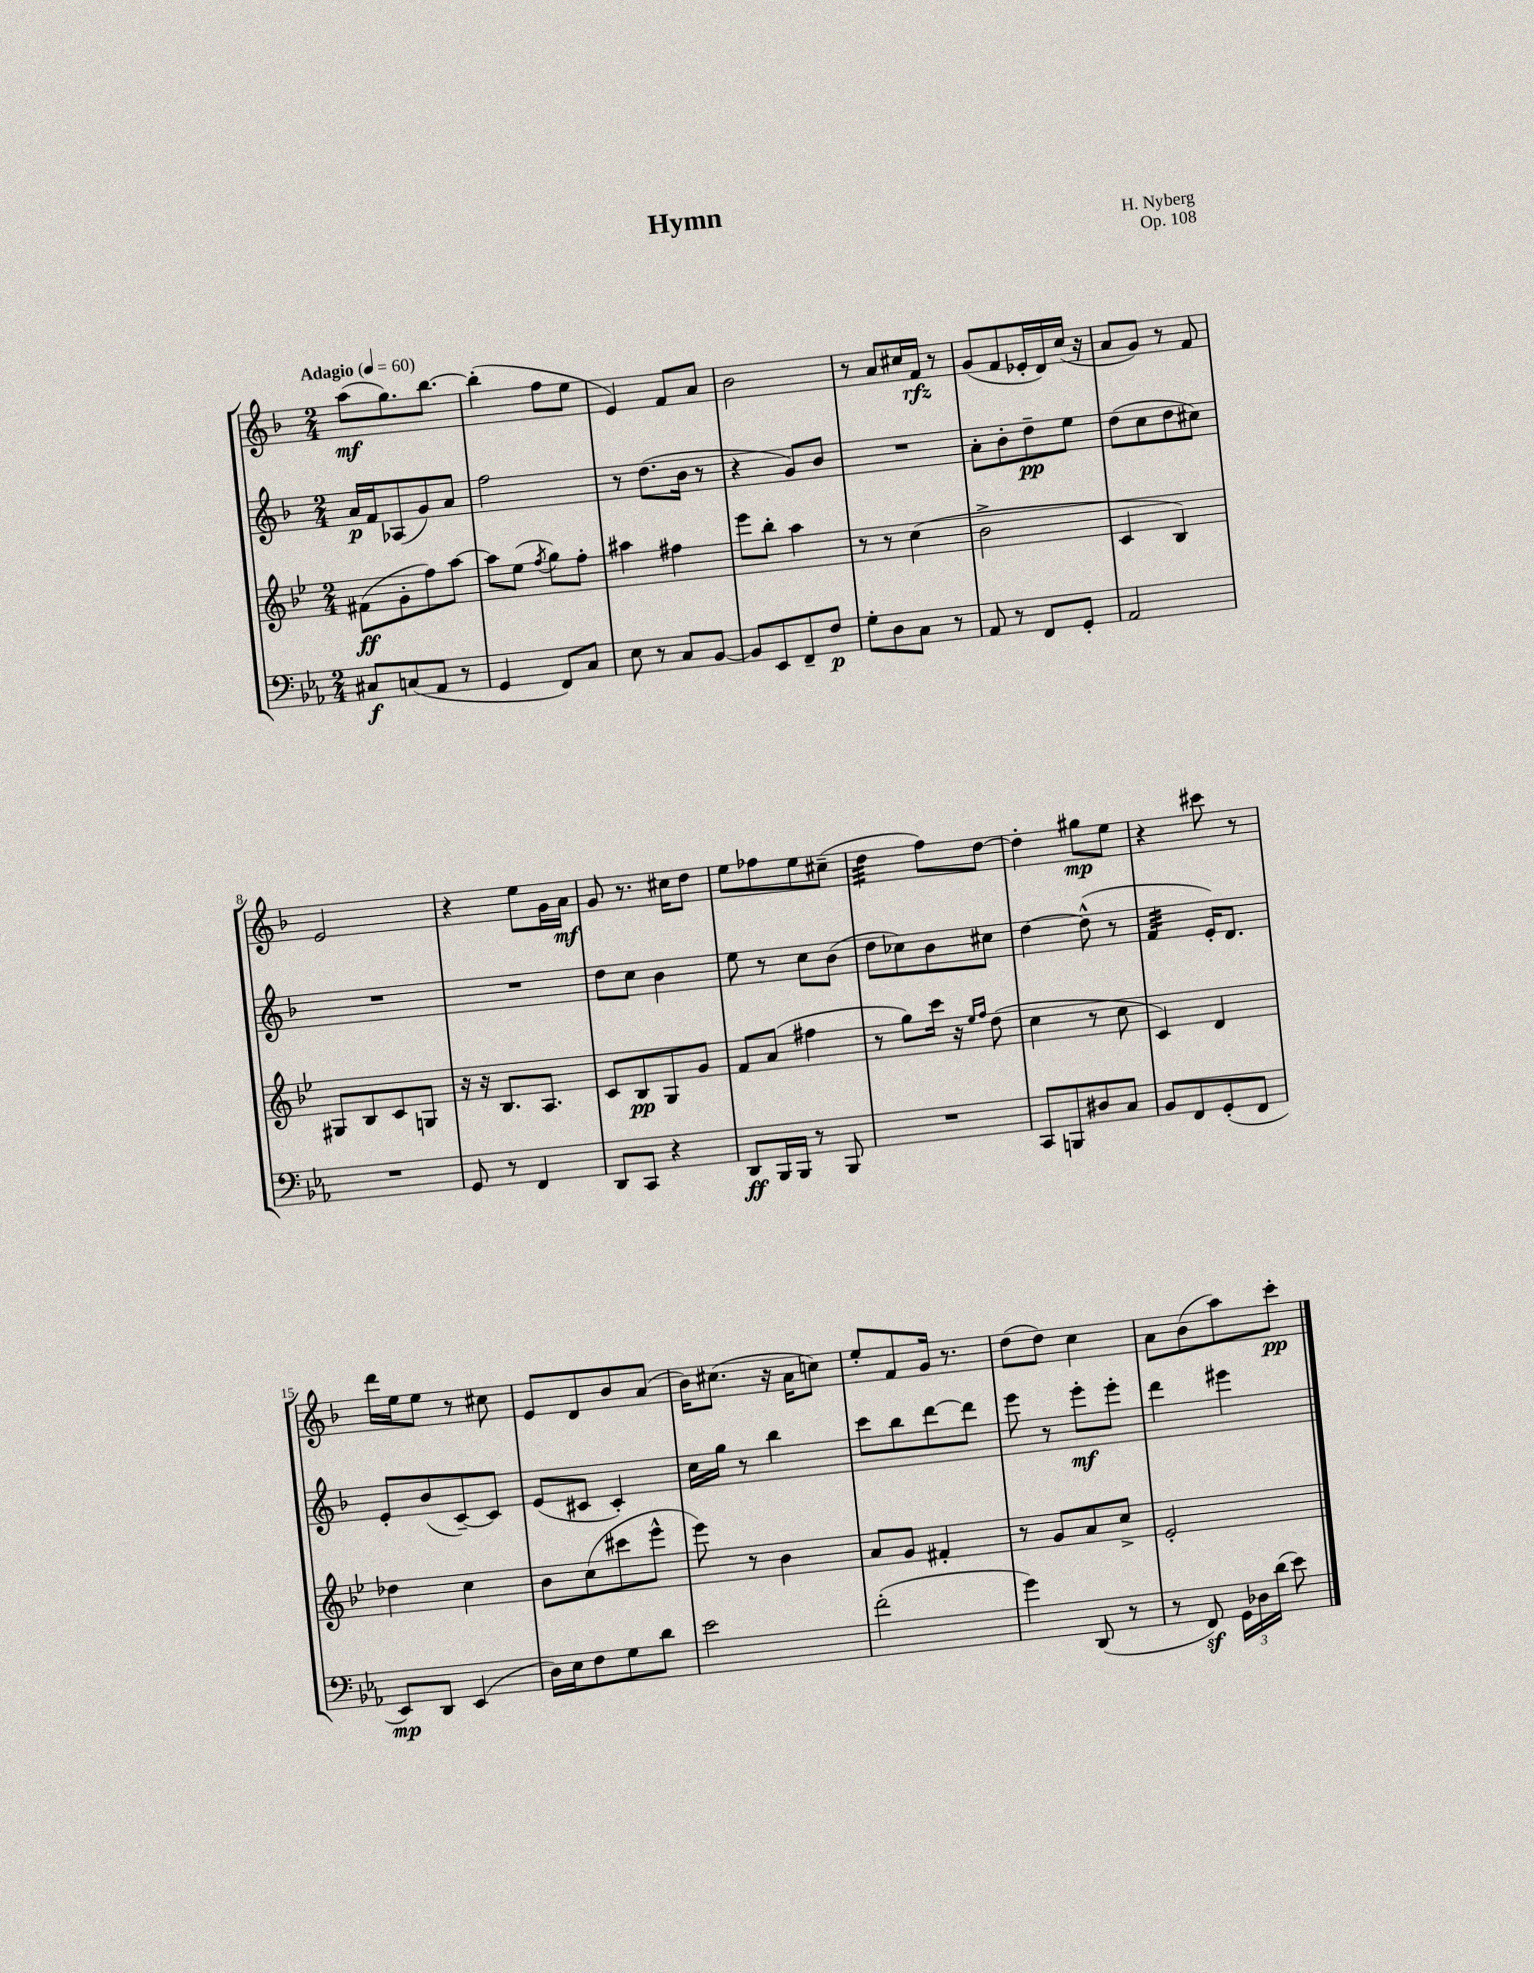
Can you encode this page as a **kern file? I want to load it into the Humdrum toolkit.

**kern	**dynam	**kern	**dynam	**kern	**dynam	**kern	**dynam
*part4	*part4	*part3	*part3	*part2	*part2	*part1	*part1
*staff4	*staff4	*staff3	*staff3	*staff2	*staff2	*staff1	*staff1
*clefF4	*	*clefG2	*	*clefG2	*	*clefG2	*
*k[b-e-a-]	*	*k[b-e-]	*	*k[b-]	*	*k[b-]	*
*M2/4	*	*M2/4	*	*M2/4	*	*M2/4	*
*MM60	*	*MM60	*	*MM60	*	*MM60	*
=1	=1	=1	=1	=1	=1	=1	=1
!	!	!	!	!	!	!LO:TX:a:B:t=Adagio	!
8C#X/L	f	(8f#X\L	ff	16a/LL	p	(8aa\L	mf
.	.	.	.	16f/J	.	.	.
(8Cn/	.	8g'\	.	(8A-X/	.	8.gg\)	.
8AA-/J	.	8ff\)	.	8g/)	.	.	.
.	.	.	.	.	.	[8.bb-\J	.
8r	.	[8aa\J	.	8a/J	.	.	.
=2	=2	=2	=2	=2	=2	=2	=2
4GG/	.	8aa\L]	.	2ff\	.	(4bb-'\]	.
.	.	(8ee-\J	.	.	.	.	.
.	.	8qff/	.	.	.	.	.
8FF/L)	.	8gg\L)	.	.	.	8ff\L	.
8C/J	.	8ff'\J	.	.	.	8ee\J	.
=3	=3	=3	=3	=3	=3	=3	=3
8E-\	.	4aa#X\	.	8r	.	4e/)	.
8r	.	.	.	(8.dd\L	.	.	.
8C/L	.	4ff#X\	.	.	.	8f/L	.
.	.	.	.	16b-\Jk	.	.	.
[8BB-/J	.	.	.	8r	.	8a/J	.
=4	=4	=4	=4	=4	=4	=4	=4
8BB-/L]	.	8eee-\L	.	4r	.	2b-\	.
8EE-/	.	8bb-'\J	.	.	.	.	.
8FF~/	.	4aa\	.	8g/L)	.	.	.
8F/J	p	.	.	8b-/J	.	.	.
=5	=5	=5	=5	=5	=5	=5	=5
8G'\L	.	8r	.	2r	.	8r	.
8D\	.	8r	.	.	.	8a/L	.
8C\J	.	(4cc\	.	.	.	16cc#X/L	.
.	.	.	.	.	.	16f/JJ	rfz
8r	.	.	.	.	.	8r	.
=6	=6	=6	=6	=6	=6	=6	=6
8AA-/	.	2b-^\	.	8a'\L	.	(8g/L	.
8r	.	.	.	8b-'\	.	8f/	.
8FF/L	.	.	.	8dd~\	pp	16e-X'/L	.
.	.	.	.	.	.	16d/)	.
8GG'/J	.	.	.	8ee\J	.	(16cc/JJ	.
.	.	.	.	.	.	16r	.
=7	=7	=7	=7	=7	=7	=7	=7
2AA-/	.	4c/	.	(8dd\L	.	8a/L	.
.	.	.	.	8cc\	.	8g/J)	.
.	.	4B-/)	.	8dd\	.	8r	.
.	.	.	.	8cc#X\J)	.	8f/	.
!!LO:LB:g=z
=8	=8	=8	=8	=8	=8	=8	=8
2r	.	8G#X/L	.	2r	.	2e/	.
.	.	8B-/	.	.	.	.	.
.	.	8c/	.	.	.	.	.
.	.	8Gn/J	.	.	.	.	.
=9	=9	=9	=9	=9	=9	=9	=9
8GG/	.	16r	.	2r	.	4r	.
.	.	16r	.	.	.	.	.
8r	.	8.B-/L	.	.	.	.	.
4FF/	.	.	.	.	.	8ee\L	.
.	.	8.A/J	.	.	.	.	.
.	.	.	.	.	.	16g\L	.
.	.	.	.	.	.	16a\JJ	mf
=10	=10	=10	=10	=10	=10	=10	=10
8DD/L	.	8c/L	.	8dd\L	.	8g/	.
8CC/J	.	8B-/	pp	8cc\J	.	8.r	.
4r	.	8G/	.	4b-\	.	.	.
.	.	.	.	.	.	16cc#X\KL	.
.	.	8g/J	.	.	.	8dd\J	.
=11	=11	=11	=11	=11	=11	=11	=11
8DD/L	ff	8f/L	.	8ee\	.	8ee\L	.
16BBB-/L	.	(8a/J	.	8r	.	8ff-X\	.
16BBB-/JJ	.	.	.	.	.	.	.
8r	.	4ff#X\	.	8cc\L	.	8ee\	.
8BBB-/	.	.	.	(8b-\J	.	(8cc#X~\J	.
=12	=12	=12	=12	=12	=12	=12	=12
*	*	*	*	*	*	*tremolo	*
2r	.	8r	.	8dd\L	.	32dd\LLL	.
.	.	.	.	.	.	32dd\	.
.	.	.	.	.	.	32dd\	.
.	.	.	.	.	.	32dd\	.
.	.	8gg\L)	.	8cc-X\)	.	32dd\	.
.	.	.	.	.	.	32dd\	.
.	.	.	.	.	.	32dd\	.
.	.	.	.	.	.	32dd\JJJ	.
*	*	*	*	*	*	*Xtremolo	*
.	.	16ccc\Jk	.	8b-\	.	8ff\L)	.
.	.	16r	.	.	.	.	.
.	.	16qqee-/LL	.	.	.	.	.
.	.	16qqff/JJ	.	.	.	.	.
.	.	(8dd\	.	8cc#X\J	.	[8dd\J	.
=13	=13	=13	=13	=13	=13	=13	=13
8CC/L	.	4cc\	.	[4dd\	.	4dd'\]	.
8BBBn/	.	.	.	.	.	.	.
8D#X/	.	8r	.	(8dd^^\]	.	8gg#X\L	mp
8C/J	.	8cc\	.	8r	.	8ee\J	.
=14	=14	=14	=14	=14	=14	=14	=14
*	*	*	*	*tremolo	*	*	*
8BB-/L	.	4c/)	.	32f/LLL	.	4r	.
.	.	.	.	32f/	.	.	.
.	.	.	.	32f/	.	.	.
.	.	.	.	32f/	.	.	.
8FF/	.	.	.	32f/	.	.	.
.	.	.	.	32f/	.	.	.
.	.	.	.	32f/	.	.	.
.	.	.	.	32f/JJJ	.	.	.
*	*	*	*	*Xtremolo	*	*	*
(8GG'/	.	4d/	.	16e'/KL)	.	8ccc#X\	.
.	.	.	.	8.d/J	.	.	.
8FF/J	.	.	.	.	.	8r	.
!!LO:LB:g=z
=15	=15	=15	=15	=15	=15	=15	=15
8EE-/L)	mp	4dd-X\	.	8e'/L	.	16ddd\LL	.
.	.	.	.	.	.	16ee\J	.
8DD/J	.	.	.	(8b-/	.	8ee\J	.
(4EE-/	.	4cc\	.	[8c~/)	.	8r	.
.	.	.	.	8c/J]	.	8cc#X\	.
=16	=16	=16	=16	=16	=16	=16	=16
16D\LL)	.	8b-\L	.	(8e/L	.	8e/L	.
16E-\J	.	.	.	.	.	.	.
8F\	.	(8cc\	.	8c#X/J	.	8d/	.
8G\	.	8ccc#X\	.	4c#'/)	.	8b-/	.
8d\J	.	8eee-^^\J	.	.	.	(8a/J	.
=17	=17	=17	=17	=17	=17	=17	=17
2e-\	.	8eee-\)	.	16cc\LL	.	16b-\KL)	.
.	.	.	.	16gg\JJ	.	(8.cc#X\J	.
.	.	8r	.	8r	.	.	.
.	.	4b-\	.	4bb-\	.	16r	.
.	.	.	.	.	.	16a\KL	.
.	.	.	.	.	.	8ccn\J)	.
=18	=18	=18	=18	=18	=18	=18	=18
(2f'\	.	8a/L	.	8ccc\L	.	8ee'/L	.
.	.	8g/J	.	8bb-\	.	8f/	.
.	.	4f#X'/	.	[8ddd\	.	16g/Jk	.
.	.	.	.	.	.	8.r	.
.	.	.	.	8ddd\J]	.	.	.
=19	=19	=19	=19	=19	=19	=19	=19
4g\)	.	8r	.	8eee\	.	(8dd\L	.
.	.	8g/L	.	8r	.	8dd\J)	.
(8DD/	.	8a/	.	8eee'\L	mf	4cc\	.
8r	.	8cc^/J	.	8eee'\J	.	.	.
=20	=20	=20	=20	=20	=20	=20	=20
8r	.	2e-'/	.	4ddd\	.	8a\L	.
8FFz/)	.	.	.	.	.	(8b-\	.
24GG\LL	.	.	.	4eee#X\	.	8aa\)	.
24D-X\	.	.	.	.	.	.	.
(24d\JJ	.	.	.	.	.	.	.
8e-\)	.	.	.	.	.	8ccc'\J	pp
==	==	==	==	==	==	==	==
*-	*-	*-	*-	*-	*-	*-	*-
